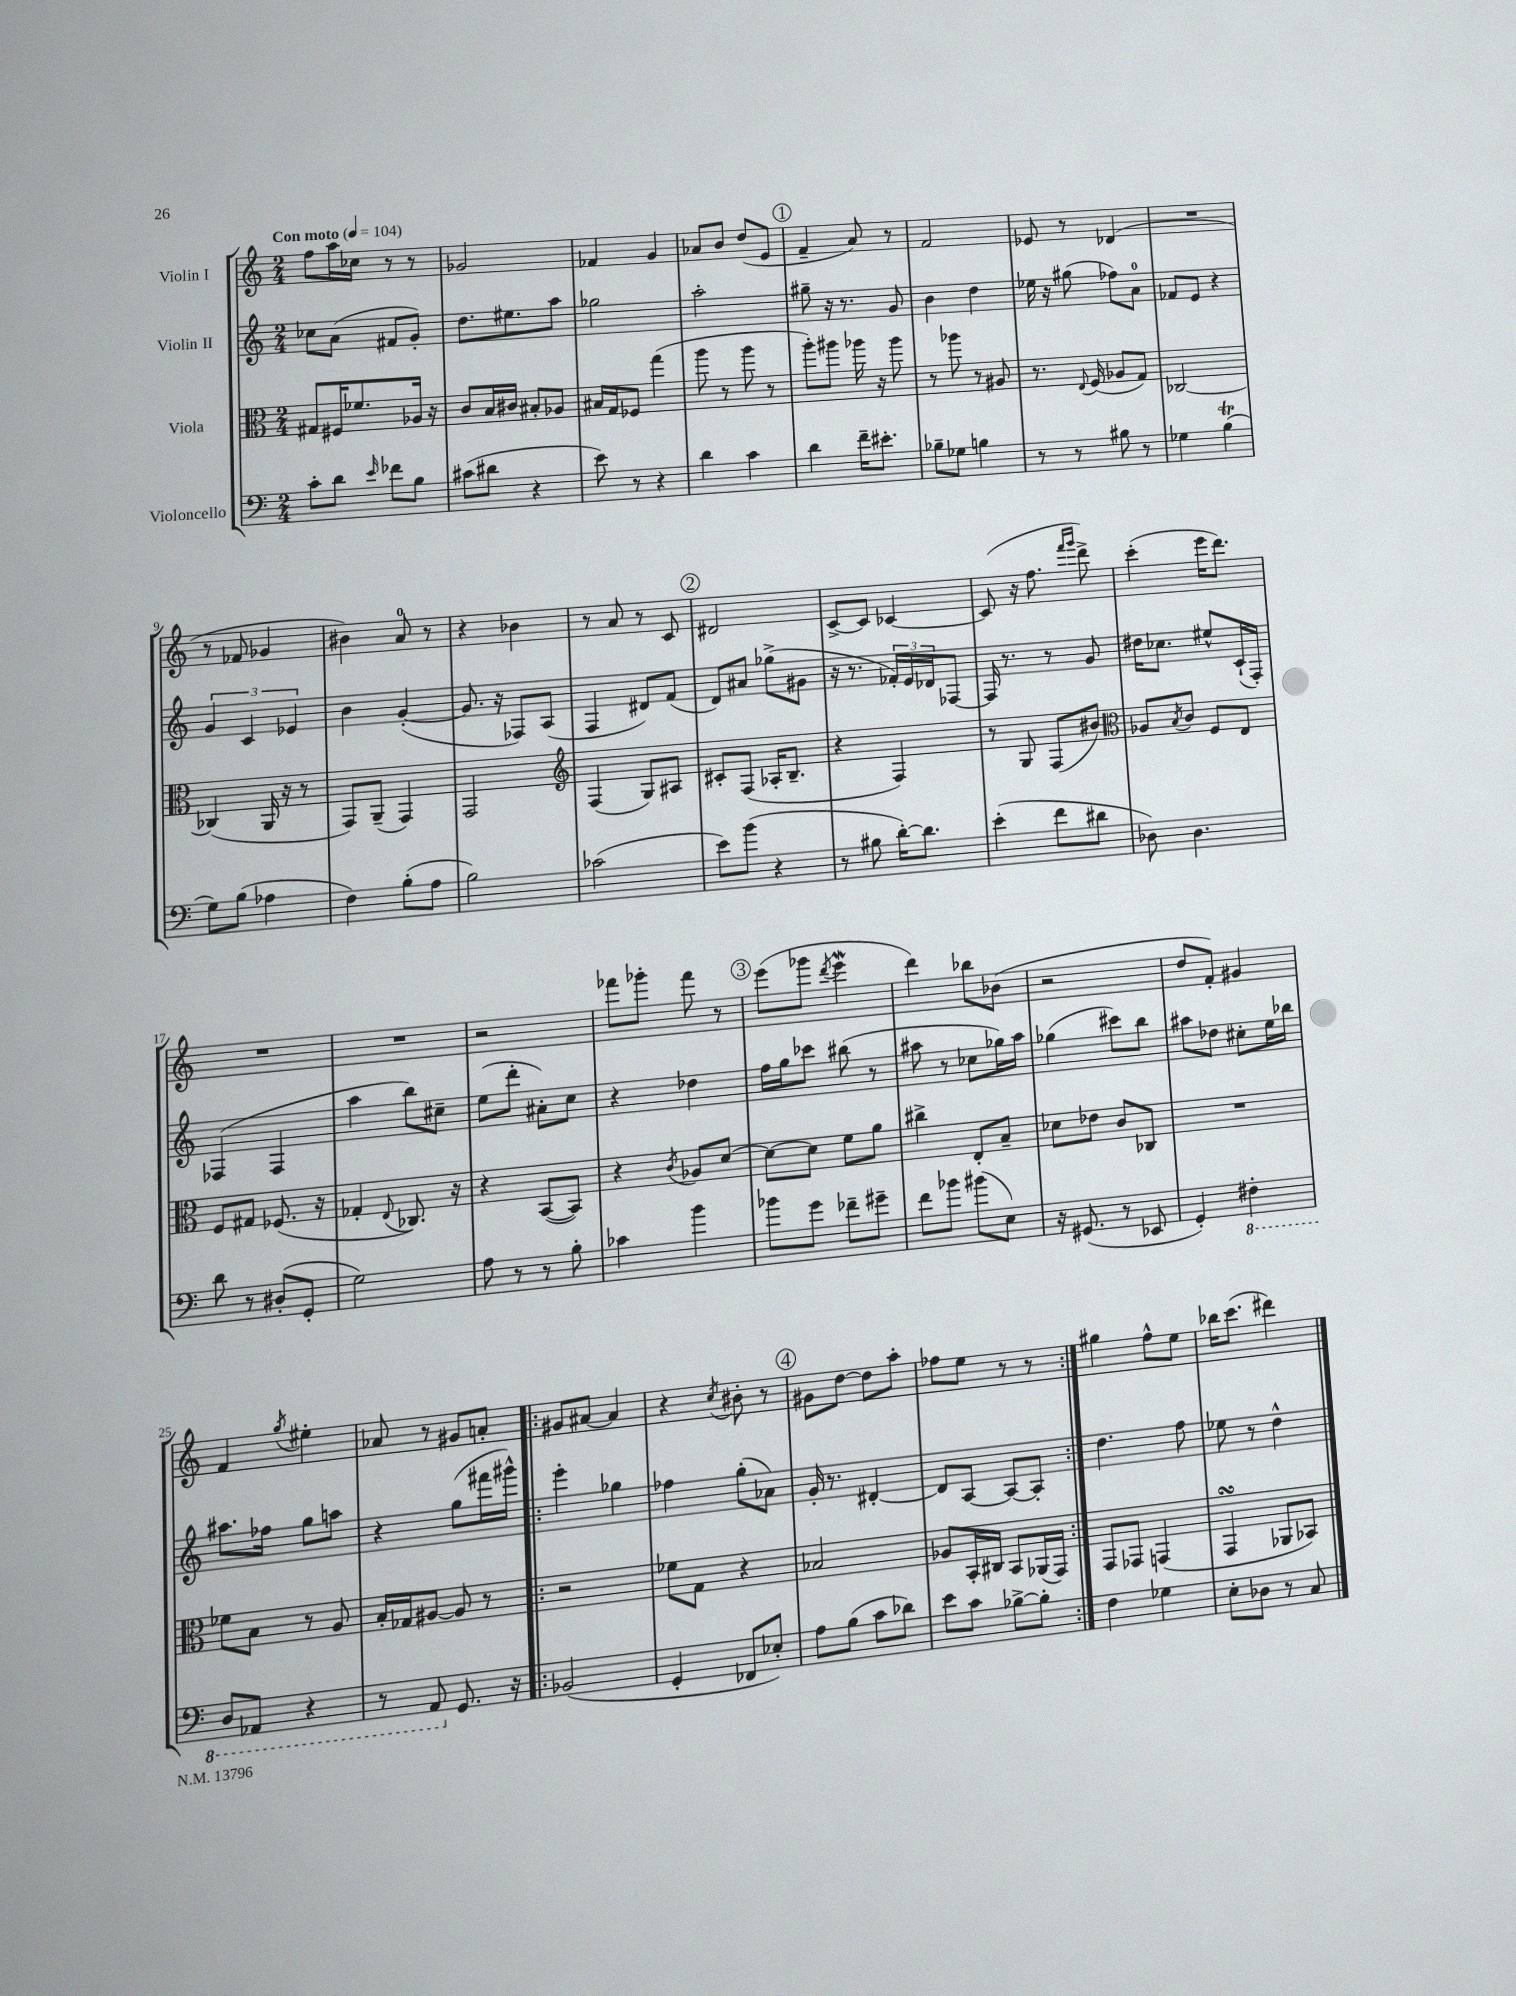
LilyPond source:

<<
\new StaffGroup <<
\new Staff = "s0" \with { instrumentName = "Violin I" } {
    \clef treble \key c \major \numericTimeSignature \time 2/4 \tempo "Con moto" 4 = 104
    f''8 a''16 ces''16 r8 r8 |
    ges'2 |
    fes'4 g'4 |
    aes'8 b'8 d''8( e'8 |
    \mark \markup { \circle "1" } f'4-- a'8) r8 |
    f'2 |
    ees'8 r8 des'4( |
    R2 |
    r8 fes'8 ges'4 |
    bis'4) a'8-0 r8 |
    r4 bes'4 |
    r8 a'8 r8 c'8 |
    \mark \markup { \circle "2" } dis'2 |
    c'8~-> c'8 ces'4~ |
    ces'8( r16 f''8. \grace { f'''16 g'''16 } d'''8->) |
    c'''4-.( e'''16 d'''8.) |
    R2 |
    R2 |
    r2 |
    fes'''8 ges'''8-. fes'''8 r8 |
    \mark \markup { \circle "3" } e'''8( ges'''8 \acciaccatura { d'''8 } e'''4\mordent |
    d'''4) bes''8 bes'8( |
    r2 |
    d''8 f'8-.) gis'4 |
    f'4 \acciaccatura { g''8 } eis''4-. |
    aes'8 r8 gis'8 a'8-. |
    \repeat volta 2 { gis'8 ais'8~ ais'4 |
    r4 \acciaccatura { c''8 } bis'8-. r8 |
    \mark \markup { \circle "4" } gis'8 d''8~ d''8 a''8-. |
    fes''8 e''8 r8 r8 | }
    gis''4 f''8-^ e''8 |
    bes''16 c'''8.( dis'''4) \bar "|." |
}
\new Staff = "s1" \with { instrumentName = "Violin II" } {
    \clef treble \key c \major \numericTimeSignature \time 2/4
    ces''8 a'8( fis'8 g'8-.) |
    d''8. eis''8. a''8 |
    ges''2 |
    a''2-. |
    \mark \markup { \circle "1" } gis''8-- r16 r8. g'8 |
    b'4 d''4 |
    ees''16 r16 gis''8( fes''8) a'8-0 |
    fes'8 e'8 r4 |
    \tuplet 3/2 { g'4 c'4 ees'4 } |
    b'4 g'4~-.( |
    g'8. r16 fes8) a8( |
    f4 dis'8) f'8( |
    \mark \markup { \circle "2" } d'8) ais'8 ges''8->( gis'8 |
    r16 r8. \tuplet 3/2 { fes'16-.) e'16 des'16 } fes8~ |
    fes16 r8. r8 g'8 |
    dis''16 ces''8. eis''8-^ c'16-!( f16-.) |
    fes4( fes4 |
    a''4 b''8) cis''8-- |
    e''8( d'''8-. ais'8-.) c''8 |
    r4 des''4 |
    \mark \markup { \circle "3" } f''16 g''16 ces'''8 bis''8( r8 |
    ais''8 r8 ces''8 ges''16) ais''16 |
    ges''4( cis'''8) b''8 |
    ais''8 des''8 cis''8-. e''16 bes''16 |
    ais''8. fes''16 g''8 a''8 |
    r4 g''8( fis'''16 gis'''16-^) |
    \repeat volta 2 { e'''4-. ges''4 |
    fes''4 g''8-.( aes'8) |
    \mark \markup { \circle "4" } g'16-. r8. dis'4~-. |
    dis'8 a8~ a8~ a8-. | }
    d''4. f''8 |
    ees''8 r8 d''4-^ \bar "|." |
}
\new Staff = "s2" \with { instrumentName = "Viola" } {
    \clef alto \key c \major \numericTimeSignature \time 2/4
    gis8 fis16 fes'8. aes16 r16 |
    c'8 b16 cis'16 bis8-. aes8 |
    bis16 g16 fes8 g''4( |
    a''8 r8 a''8 r8 |
    \mark \markup { \circle "1" } a''8-.) ais''8 aes''16 r16 aes''8 |
    r8 aes''8 r8 ais8 |
    r8. \appoggiatura { e8 } f16( aes8 g8) |
    ces2~ |
    ces4( a,16 r16 r8 |
    g,8) a,8--( g,4) |
    g,2 |
    \clef treble f4( g8) ais8 |
    \mark \markup { \circle "2" } cis'8-. f8( aes16-. b8.-- |
    r4 f4) |
    r8 g8 f8( bis'8) |
    \clef alto aes8 \acciaccatura { b8 } c'8 f8 e8 |
    f8 gis8 fes8.( r16 |
    ges4-. \appoggiatura { e8 } ces8.) r16 |
    r4 b,8~( b,8) |
    r4 \acciaccatura { c'8 } aes8 d'8~ |
    \mark \markup { \circle "3" } d'8~ d'8 f'8 a'8 |
    cis''4-> e8-. b8-- |
    des'8 ees'8 c'8 ces8 |
    R2 |
    fes'8 b8 r8 a8 |
    b16-. ges16 ais8~ ais8 r8 |
    \repeat volta 2 { r2 |
    fes'8 g8 r4 |
    \mark \markup { \circle "4" } bes2 |
    aes8 b,16-. cis16 b,8 aes,16( g,16) | }
    g,8 ges,8 g,4( |
    g,4\turn aes,8 bes,8) \bar "|." |
}
\new Staff = "s3" \with { instrumentName = "Violoncello" } {
    \clef bass \key c \major \numericTimeSignature \time 2/4
    c'8-. d'8 \grace { e'16 } fes'8 b8 |
    cis'8( dis'8 r4 |
    e'8) r8 r4 |
    d'4 c'4 |
    \mark \markup { \circle "1" } d'4 f'16-- eis'8.-. |
    bes8-- ges8 b4 |
    r8 r8 bis8 r8 |
    ges4 b4\trill( |
    g8) b8( aes4 |
    f4) b8-.( a8 |
    b2) |
    ces'2( |
    \mark \markup { \circle "2" } e'8) b'8( r4 |
    r8 bis8 d'16~-.) d'8. |
    e'4-.( f'8 dis'8 |
    des8) des4. |
    d'8 r8 dis8-.( g,8-. |
    g2) |
    a8 r8 r8 b8-. |
    ces'4 b'4 |
    \mark \markup { \circle "3" } bes'8 g'8 fes'8-- gis'8-- |
    f'8 bes'8 bis'8( e8) |
    r16 gis,8.( r8 ees,8 |
    g,4-.) \ottava #-1 fis,4-. |
    d,8 aes,,8 r4 |
    r8 a,,8 \ottava #0 g,8. r16 |
    \repeat volta 2 { bes,2( |
    g,4-. fes,8 ees8-.) |
    \mark \markup { \circle "4" } a8 b8( c'8 des'8) |
    e'8 c'8 bes8~-> bes8-. | }
    f4 ges4 |
    e8-. des8 r8 c8 \bar "|." |
}
>>
>>
